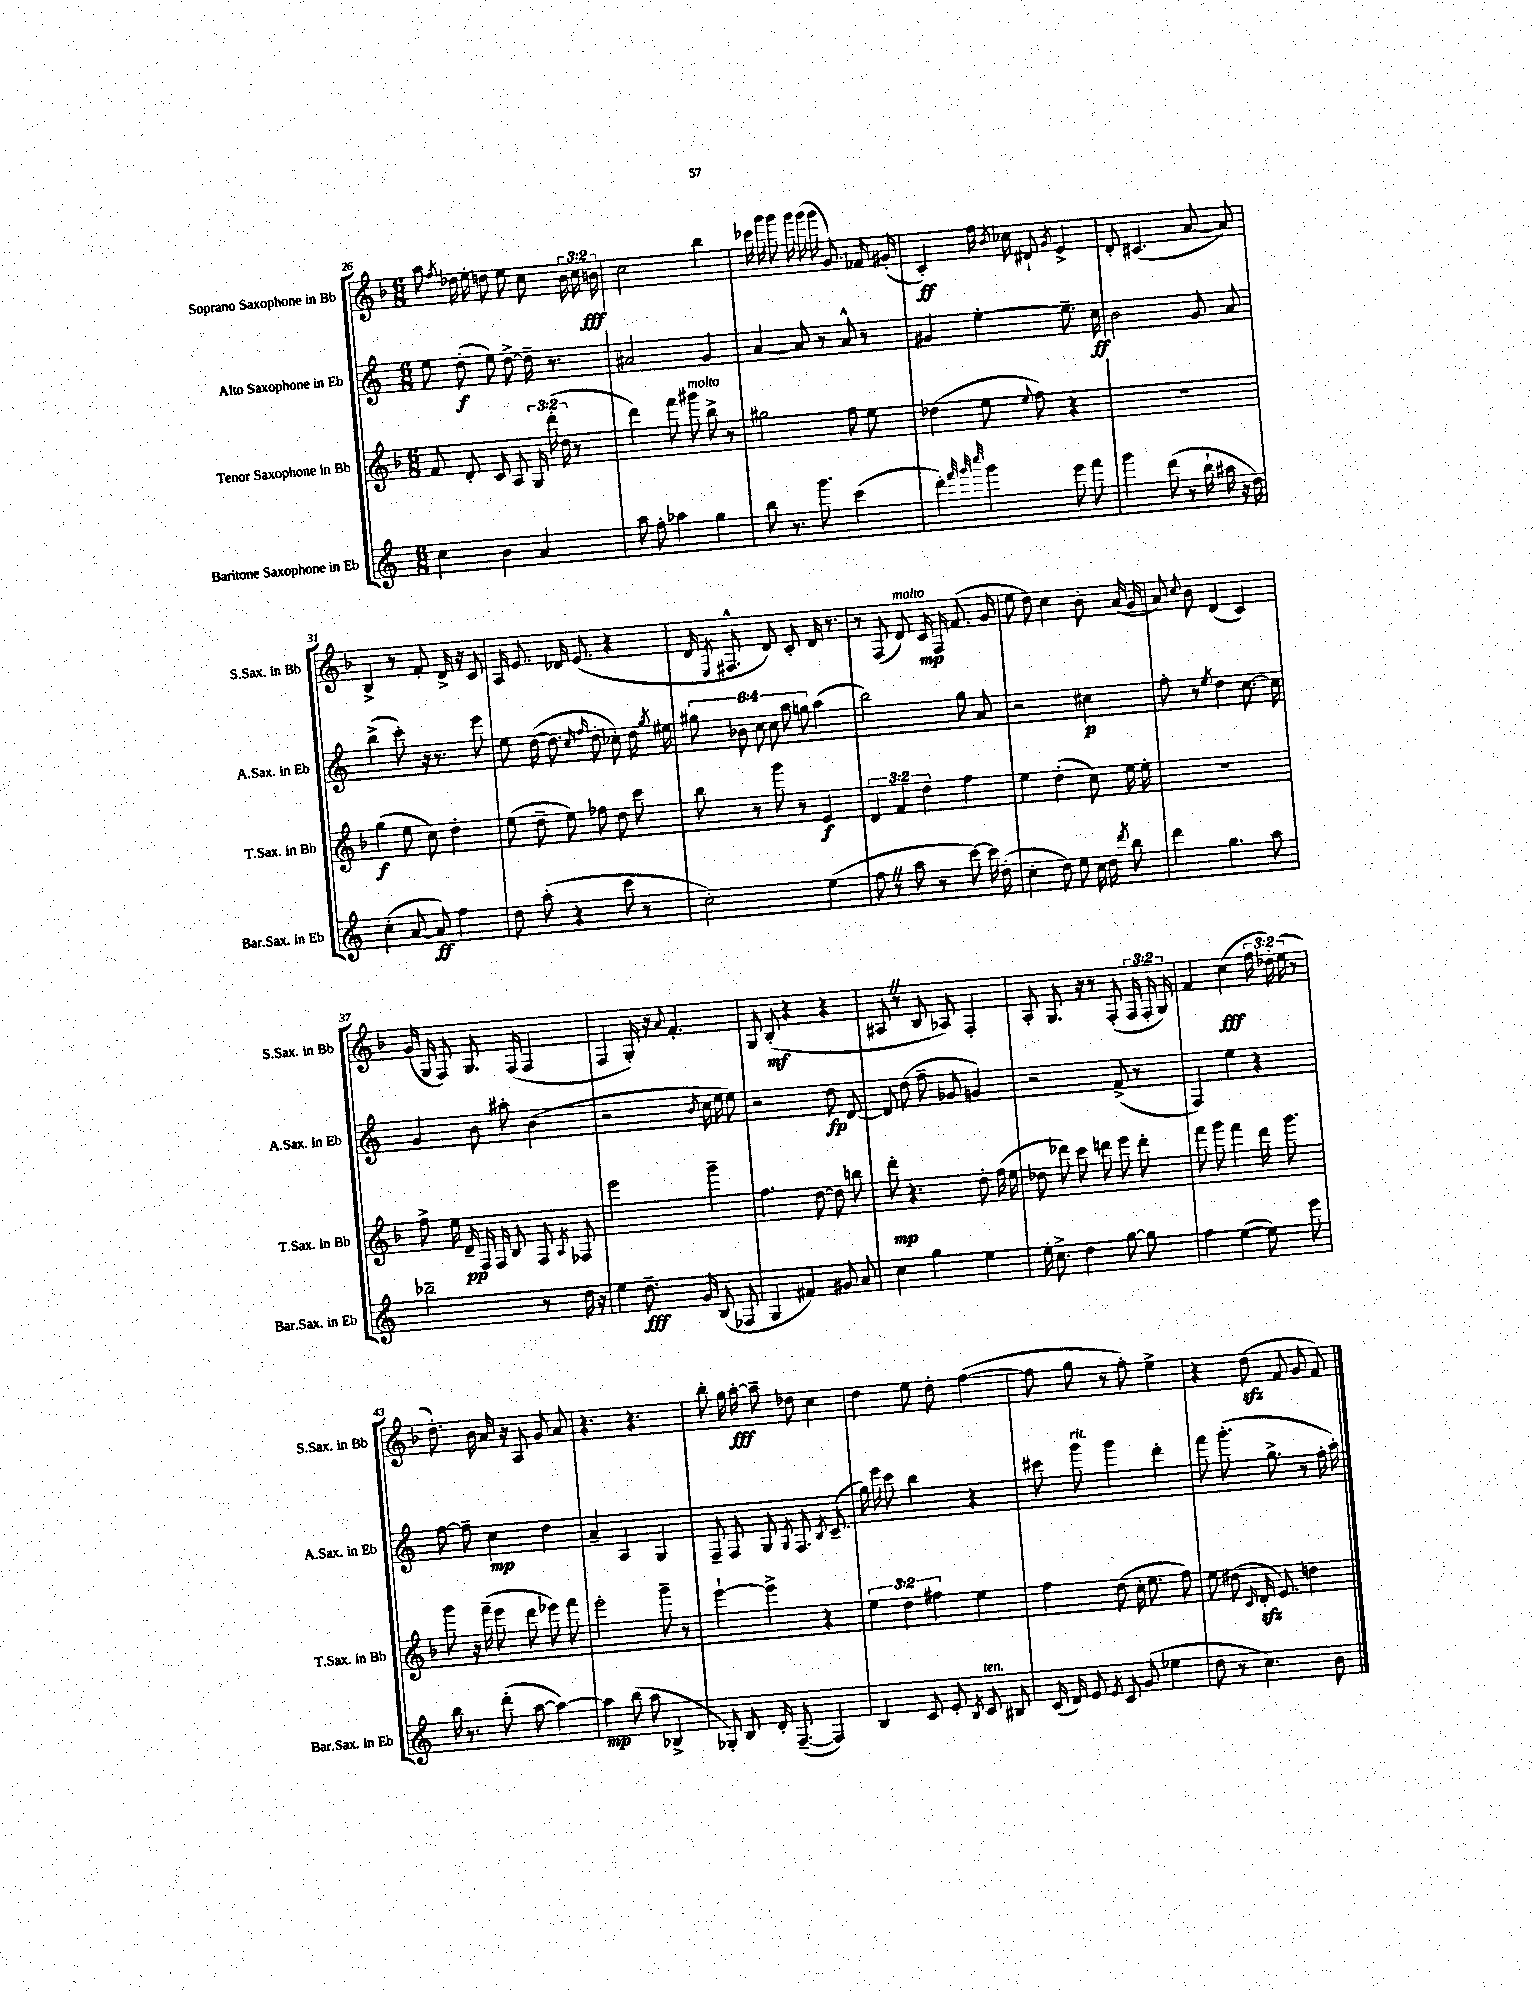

**kern	**kern	**kern	**kern
*staff4	*staff3	*staff2	*staff1
*clefG2	*clefG2	*clefG2	*clefG2
*k[]	*k[b-]	*k[]	*k[b-]
*M6/8	*M6/8	*M6/8	*M6/8
4cc\	8f/	8ee\	8aa\
.	.	.	8qff/
.	8d'/	(8dd'\	16dd-\
.	.	.	16ee'\
4b\	8c/	8ee\)	8dd\
.	8A/	[8dd^\	8ee\
4a/	24G/	16dd~\]	8cc\
.	(24ddd'\	.	.
.	.	8.r	.
.	24dd\	.	.
.	8r	.	24b-\
.	.	.	24cc\
.	.	.	24b\
=	=	=	=
8aa\	4ddd\)	2a#/	2cc\
8ff'\	.	.	.
4aa-\	8fff\	.	.
.	8ggg#\	.	.
4gg\	8bb-^\	4g/	4bb-\
.	8r	.	.
=	=	=	=
8bb\	2gg#\	[4a/	16ccc-\
.	.	.	16ggg\
8.r	.	.	8ggg\
.	.	8a/]	16ggg\
8.ggg\	.	.	(16ggg\
.	.	8r	16ggg\
.	.	.	8.g/)
(4ccc\	8ff\	8a^^/	.
.	8ee\	8r	16f-/
.	.	.	(16g#'/
=	=	=	=
4ddd'\)	(4dd-\	4g#/	4c'/)
32qqfff/	.	.	.
32qqggg/	.	.	.
32qqcccc/	.	.	.
4ggg\	8ee\	[4ee'\	16ff\
.	.	.	8qb-/
.	.	.	16cc-\
.	8qqee/	.	.
.	8ff\)	.	8d#`/
.	.	.	8qg/
8eee\	4r	8.ee~\]	4e^/
8fff\	.	.	.
.	.	16cc\	.
=	=	=	=
4ggg\	2.r	2b\	8d'/
.	.	.	(4.c#/
(8ddd\	.	.	.
8r	.	.	.
16bb`\	.	8g/	[8a/
16aa#\	.	.	.
16r	.	8a/	8a/])
16dd\)	.	.	.
=	=	=	=
(4cc'\	(4gg\	(4bb^\	4B-^/
[8a/	8ee\	8ccc'\)	8r
8a/])	8cc\)	16r	8f'/
.	.	8.r	.
4ff\	4dd'\	.	16d^/
.	.	.	16r
.	.	8eee\	8c/
=	=	=	=
8dd\	(8ee\	8ee\	16A/
.	.	.	8.e/
(8aa'\	8dd~\	([16dd\	.
.	.	8.dd\]	.
4r	8ee\)	.	16d-/
.	.	.	(8.e/
.	.	16qqcc/	.
.	.	16qqff/	.
.	8ff-\	8dd'\	.
8ccc\	8dd\	8cc-'\)	4r
8r	8ccc\	16dd\	.
.	.	8qgg/	.
.	.	16ee#\	.
=	=	=	=
2cc'\)	8bb-\	12gg#\	16d/
.	.	.	8qE/
.	.	.	8.F#^^/
.	.	12b-\	.
.	8r	.	.
.	.	12cc\	.
.	8ggg\	12cc\	8d/)
.	.	12aa\	.
.	8r	.	8c'/
.	.	12gg\	.
(4ee\	4e/	(4aa\	16d/
.	.	.	8.r
=	=	=	=
8ff\	6d/	2bb\)	8r
8r	.	.	(8F/
.	6f/	.	.
8aa\	.	.	8d/)
.	6dd\	.	.
8r	.	.	16c/
.	.	.	16F/
[8ccc\)	4ff\	8gg\	(8.f/
16ccc\]	.	8a/	.
(16dd'\	.	.	16g/
=	=	=	=
4cc'\	4ee\	2r	8ee\
.	.	.	8dd\)
8dd\)	(4dd'\	.	4cc\
8ee\	.	.	.
16cc\	8cc\)	4cc#\	8b-'\
16dd\	.	.	.
8qddd/	.	.	.
8bb\	16ee\	.	(16a/
.	16ee'\	.	16g/
=	=	=	=
4ddd\	2.r	8ff'\	8a/)
.	.	.	8qqcc/
.	.	8r	8b-\
.	.	8qee/	.
4.gg\	.	4dd\	(4d/
.	.	[8.cc\	4c/)
8aa\	.	.	.
.	.	16cc\]	.
=	=	=	=
2bb-~\	8ff^\	4g/	(16g/
.	.	.	16G/
.	16ee\	.	8F/)
.	16d~/	.	.
.	16F/	8b\	8.G/
.	16F/	.	.
.	8B-/	8aa#'\	.
.	.	.	(16F/
8r	8F/	(4b\	4F/
.	8qA/	.	.
16dd\	8F-/	.	.
16r	.	.	.
=	=	=	=
4ee\	2eee\	2r	4F/
8.dd~\	.	.	16G'/)
.	.	.	16r
.	.	.	8qqa/
.	.	.	4.f'/
16g/	.	.	.
.	.	8qb/	.
(8B/	4ggg~\	16cc\	.
.	.	16ee\	.
8F-/	.	8ee\)	.
=	=	=	=
4G/	4.ff\	2r	8G/
.	.	.	(8B-'/
4f#/)	.	.	4r
.	[8dd\	.	.
8g#/	8dd\]	8dd\	4r
8a/	8bb\	[8d/	.
=	=	=	=
4cc\	8ddd'\	8d/]	8A#/
.	4.r	(8dd\	8r
4gg\	.	8ff~\	8B-/
.	.	8g-/	8A-/)
4ee\	8dd'\	4g/)	4F'/
.	(16ff\	.	.
.	16ee\	.	.
=	=	=	=
16ee'\	8dd-\	2r	8A'/
8.cc^\	.	.	.
.	8ddd-\)	.	8.G/
4dd\	8ccc\	.	.
.	.	.	16r
.	8ddd\	.	8r
[8gg\	8eee\	(8f^/	(8F'/
8gg\]	8ddd'\	8r	24F/
.	.	.	24F'/
.	.	.	24G/)
=	=	=	=
4ff\	8fff\	4F/)	4f/
.	8ggg\	.	.
([4ee\	4fff\	4ee\	(4cc\
8ee\])	16ddd\	4r	24ff\
.	.	.	24dd-'\)
.	8.ggg\	.	.
.	.	.	(24ee\
8eee\	.	.	8r
=	=	=	=
16bb\	8ggg\	[8ff\	8.dd'\)
8.r	.	.	.
.	16r	8ff~\]	.
.	(16fff~\	.	16b-\
(8ddd'\	8eee\	4cc\	16a/
.	.	.	16r
[8aa\	8ddd\	.	8A/
4aa\_)	8eee-\)	4dd\	8g/
.	8fff\	.	8a/
=	=	=	=
4aa\]	2eee'\	4a~/	4.r
(8bb\	.	4A/	.
8aa\	.	.	4.r
4B-^/	8ggg~\	4G/	.
.	8r	.	.
=	=	=	=
8G-'/)	[4eee`\	8F~/	8bb-'\
8B/	.	8F/	16gg\
.	.	.	[16aa'\
16d'/	4eee^\]	8G/	8aa~\]
([8.F~/	.	.	.
.	.	8qG/	.
.	.	8.F/	8dd-\
4F/])	4r	.	4cc\
.	.	8qB/	.
.	.	(8.c~/	.
=	=	=	=
4B/	6ee\	16gg\)	4dd\
.	.	16eee\	.
.	.	8ccc\	.
.	6dd\	.	.
8c/	.	4bb\	8ee\
.	6ff#\	.	.
8e'/	.	.	8dd'\
8qB/	.	.	.
8c/	4ee\	4r	([4ff\
8B#/	.	.	.
=	=	=	=
(16c/	4ff\	8ccc#\	8ff\]
16d/)	.	.	.
8e/	.	8ggg\	8gg\
8qe/	.	.	.
8c/	(8dd\	4ggg\	8r
(8g/	16cc'\	.	8ff'\)
.	8.ee\	.	.
4ee-\	.	4ddd'\	4ee^\
.	8ff\)	.	.
=	=	=	=
8dd\	8ee\	8fff\	4r
8r	(8dd#\	(8.ggg'\	.
.	16qqc/	.	.
4.cc\)	16d'/	.	(8dd\
.	8.e/)	8.gg^\	.
.	.	.	8f/
.	4dd\	8r	8g/
8b\	.	16ff'\	8f/)
.	.	16aa'\)	.
==	==	==	==
*-	*-	*-	*-
